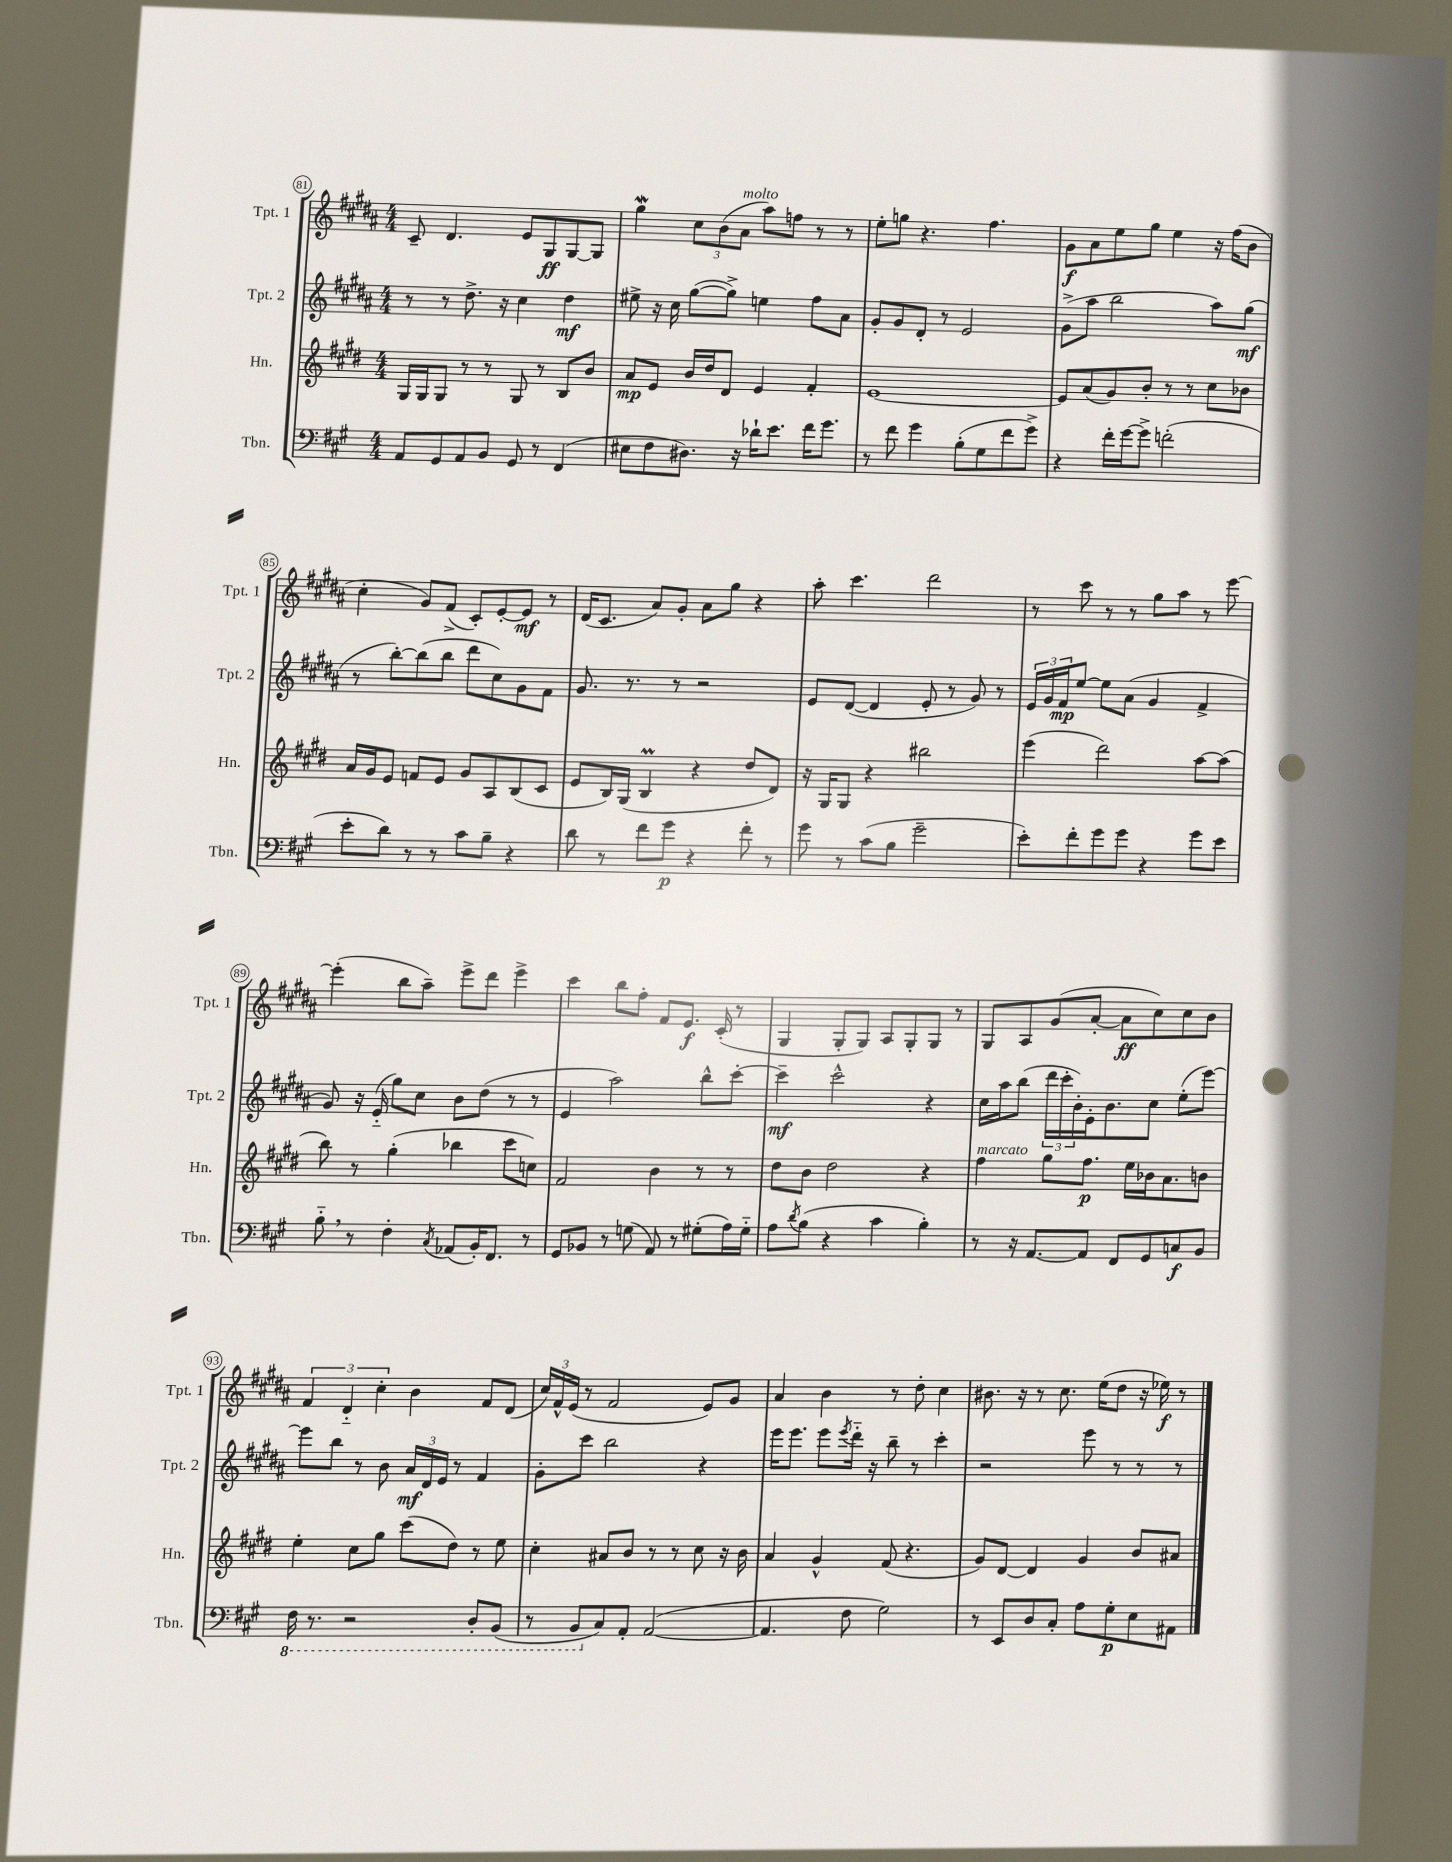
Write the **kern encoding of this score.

**kern	**kern	**kern	**kern
*staff4	*staff3	*staff2	*staff1
*clefF4	*clefG2	*clefG2	*clefG2
*k[f#c#g#]	*k[f#c#g#d#]	*k[f#c#g#d#a#]	*k[f#c#g#d#a#]
*M4/4	*M4/4	*M4/4	*M4/4
8AA	16G#	8r	8c#~
.	16G#	.	.
8GG#	8G#	8r	4.d#
8AA	8r	8.dd#^	.
8BB	8r	.	.
.	.	16r	.
8GG#	8G#	4cc#	8e
8r	8r	.	8G#
(4FF#	8B	4dd#	[8G#
.	8b	.	8G#]
=	=	=	=
8E#	8a	8ee#^	4gg#
8F#	8e	16r	.
.	.	16cc#	.
8.D#)	16b	([8gg#	12cc#
.	16dd#	.	.
.	.	.	(12b
.	8d#	8gg#^])	.
.	.	.	12a#
16r	.	.	.
16d-`	4e	4ee	8aa#)
8.e	.	.	.
.	.	.	8ff
16f#	4f#'	8ff#	8r
8.g#	.	.	.
.	.	8a#	8r
=	=	=	=
8r	[1e	8g#'	8ee'
8f#	.	8g#	8gg
4g#	.	8d#'	4.r
.	.	8r	.
(8B'	.	2e	.
8G#	.	.	4.ff#
8f#	.	.	.
8g#^)	.	.	.
=	=	=	=
4r	8e]	(8g#^	8g#
.	(8a	8aa#	8a#
16f#'	8g#)	2bb	8ee
[16g#	.	.	.
8g#^]	8b'	.	8gg#
(2f'	8r	.	4ee
.	8r	.	.
.	8cc#	8aa#)	16r
.	.	.	(16ff#
.	8b-	(8gg#	8b
=	=	=	=
8e'	16a	8r	4cc#'
.	16g#	.	.
8d)	8e	[8bb')	.
8r	8f	(8bb]	8g#)
8r	8e	8bb	(8f#^
8c#	8g#	8ddd#	8c#')
8B~	8A	8cc#)	[8e'
4r	(8B	8g#	8e]
.	8c#	8f#	8r
=	=	=	=
8d	8e	8.g#	(16d#
.	.	.	8.c#
8r	16B)	.	.
.	(16G#	8.r	.
8f#	4B	.	8a#)
8g#	.	8r	8g#'
4r	4r	2r	8a#
.	.	.	8gg#
8f#'	8dd#	.	4r
8r	8d#)	.	.
=	=	=	=
8g#	16r	8e	8aa#'
.	16G#	.	.
8r	8G#	([8d#	4.ccc#
(8c#	4r	4d#]	.
8B	.	.	.
2g#~	2bb#	8e'	2ddd#
.	.	8r	.
.	.	8g#)	.
.	.	8r	.
=	=	=	=
8e')	(4eee	24e	8r
.	.	24g#	.
.	.	24f#	.
8f#'	.	[8ee	8ccc#
8g#	2ddd#)	8ee]	8r
8g#	.	(8a#	8r
4r	.	4g#	8gg#
.	.	.	8aa#
8g#	[8aa	4f#^	8r
8e	(8aa]	.	[8eee
=	=	=	=
8B'~	8bb)	8g#)	(4eee']
8r	8r	16r	.
.	.	(16e'~	.
4F#'	(4gg#'	8gg#)	8bb
.	.	8cc#	8aa#~)
8qC#	.	.	.
(8AA-	4bb-	8b	8eee^
16BB')	.	(8dd#	8ddd#
8.FF#	.	.	.
.	8ccc#	8r	4eee^
8r	8cc)	8r	.
=	=	=	=
8GG#	2f#	4e	4ccc#
8BB-	.	.	.
8r	.	2aa#)	8bb
(8G	.	.	8ff#'
8AA)	4b	.	8f#
8r	.	.	8.e
(8G#'	8r	8bb^^	.
.	.	.	(16c#'
16A)	8r	[8ccc#'	8r
16G#'~	.	.	.
=	=	=	=
8A	8dd#	4ccc#~]	4G#
8qd	.	.	.
(8B	8b	.	.
4r	2dd#	2ccc#^^	8G#'
.	.	.	8G#)
4c#	.	.	8A#
.	.	.	8G#'
4B')	4r	4r	8G#
.	.	.	8r
=	=	=	=
8r	4ff#	16cc#	8G#
.	.	16aa#	.
16r	.	(8bb	8A#
[8.AA	.	.	.
.	8gg#	24ddd#	(8g#
.	.	24ccc#'	.
.	.	24b')	.
8AA]	8.ff#	16e'	[8a#'
.	.	8.b	.
8FF#	.	.	8a#]
.	16ee	.	.
8GG#	16b-	8cc#	8cc#)
.	8.a	.	.
8C	.	(8ee'	8cc#
8BB	8b	[8eee)	8b
=	=	=	=
16FF#	4ee'	8eee]	6f#
8.r	.	.	.
.	.	8bb	.
.	.	.	6d#'~
2r	8cc#	8r	.
.	.	.	6cc#'
.	8gg#	8b	.
.	(8ccc#	24a#	4b
.	.	24d#	.
.	.	24e	.
.	8dd#)	8r	.
8DD'	8r	4f#	8f#
(8BBB	8ee	.	(8d#
=	=	=	=
8r	4cc#'	8g#'	24cc#)
.	.	.	24f#^^
.	.	.	(24e
8BBB	.	8ccc#	8r
8C#)	8a#	2bb	2f#
8AA'	8b	.	.
([2AA	8r	.	.
.	8r	.	.
.	8cc#	4r	8e)
.	16r	.	8g#
.	16b	.	.
=	=	=	=
4.AA]	4a	16eee	4a#
.	.	8.eee	.
.	4g#^^	8eee	4b
.	.	8qeee	.
8F#	.	16ddd#'~	.
.	.	16r	.
2G#)	(8f#	8bb~	8r
.	4.r	8r	8dd#'
.	.	4ccc#'	4cc#
=	=	=	=
8r	8g#)	2r	8.b#
8EE	[8d#	.	.
.	.	.	16r
8D	4d#]	.	8r
8C#'	.	.	8.cc#
8A	4g#	8eee	.
.	.	.	(16ee
8G#'	.	8r	8dd#
8E	8b	8r	16r
.	.	.	16ee-)
8AA#	8a#	8r	8r
==	==	==	==
*-	*-	*-	*-
